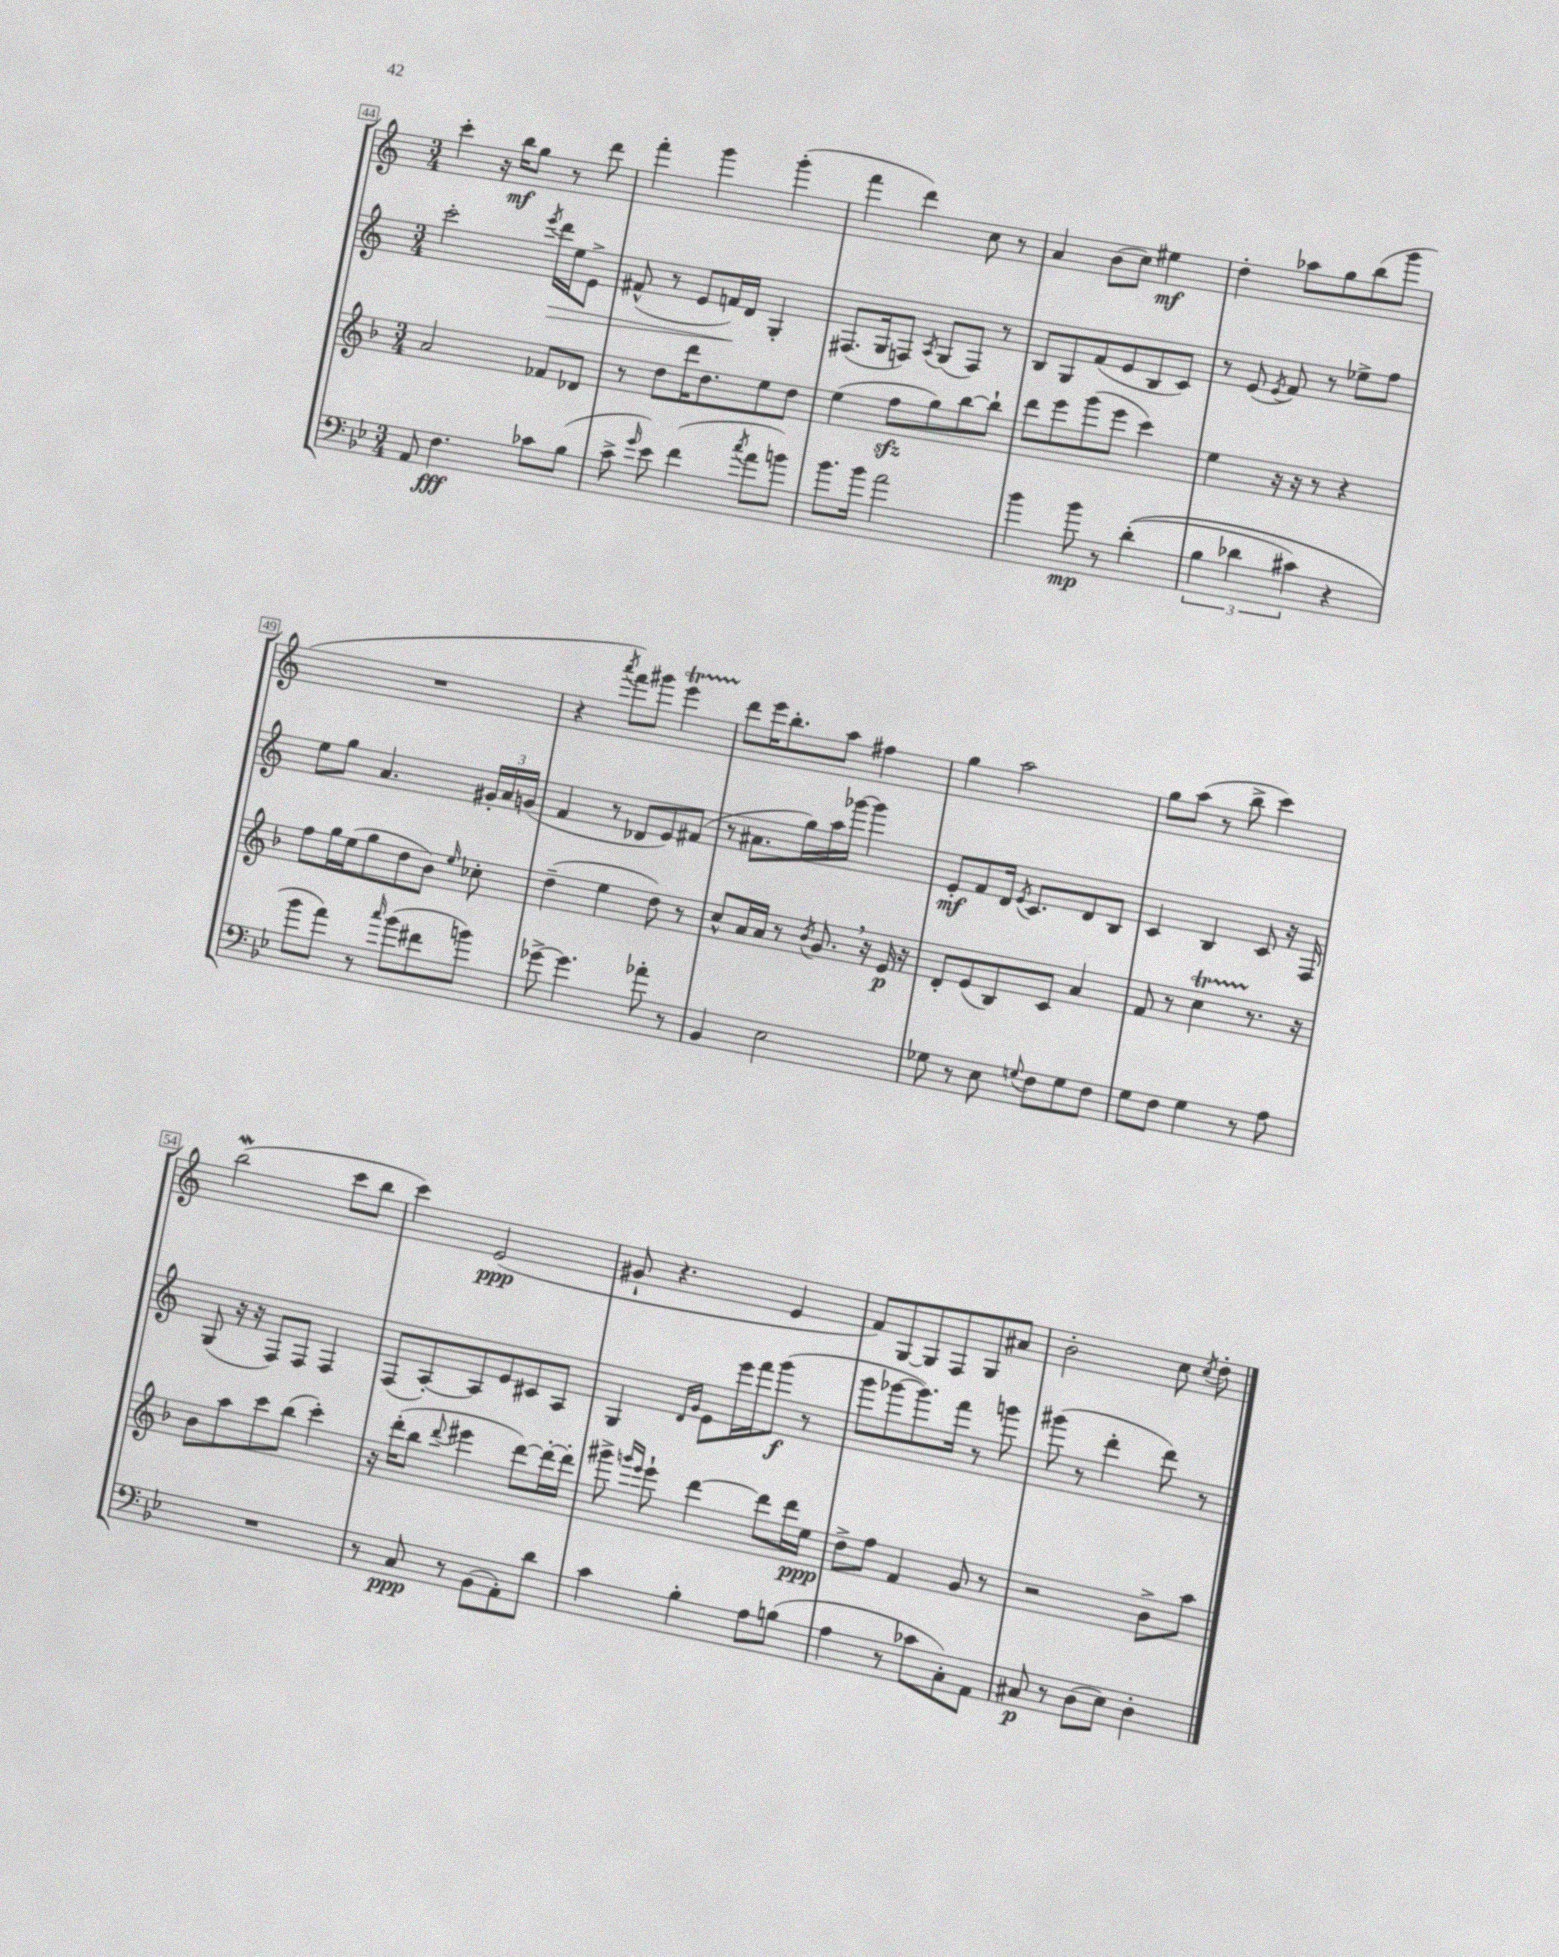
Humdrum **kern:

**kern	**dynam	**kern	**dynam	**kern	**dynam	**kern	**dynam
*part4	*part4	*part3	*part3	*part2	*part2	*part1	*part1
*staff4	*staff4	*staff3	*staff3	*staff2	*staff2	*staff1	*staff1
*clefF4	*	*clefG2	*	*clefG2	*	*clefG2	*
*k[b-e-]	*	*k[b-]	*	*k[]	*	*k[]	*
*M3/4	*	*M3/4	*	*M3/4	*	*M3/4	*
=44	=44	=44	=44	=44	=44	=44	=44
8AA/	.	2a/	.	2ccc'\	.	4ccc'\	.
4.F\	fff	.	.	.	.	.	.
.	.	.	.	.	.	16r	.
.	.	.	.	.	.	16bb\KL	mf
.	.	.	.	.	.	8gg\J	.
.	.	.	.	8qeee/	.	.	.
!	!	!	!	!	!LO:HP:b	!	!
8c-X\L	.	8f-X/L	.	16ddd\LL	>	8r	.
.	.	.	.	16ee\J	.	.	.
(8B-\J	.	8d-X/J	.	8e^\J	.	8ddd\	.
=45	=45	=45	=45	=45	=45	=45	=45
8c^\	.	8r	.	(8f#X^^/	.	4fff'\	.
16qqg/	.	.	.	.	.	.	.
8e-\)	.	8dd\L	.	8r	.	.	.
(4f\	.	16ddd\K	.	8e/L	.	4ggg\	.
.	.	8.dd\	.	.	.	.	.
.	.	.	.	16fn/L)	.	.	.
.	.	.	.	16d/JJ	]	.	.
8qcc/	.	.	.	.	.	.	.
8a\L	.	8ee\	.	4G'/	.	(4ggg'\	.
8bn\J)	.	8dd\J	.	.	.	.	.
=46	=46	=46	=46	=46	=46	=46	=46
8.b-\L	.	(4ee\	.	(8.F#X/L	.	4fff\	.
16b-\Jk	.	.	.	16G/k	.	.	.
2a\	.	8ffzz\L	.	8Fn/J)	.	4ddd\)	.
.	.	.	.	8qA/	.	.	.
.	.	8gg\)	.	(8G/L	.	.	.
.	.	[8bb-\	.	8F/J)	.	8cc\	.
.	.	8bb-`\J]	.	8r	.	8r	.
=47	=47	=47	=47	=47	=47	=47	=47
4b-\	.	8ddd\L	.	8B/L	.	4a/	.
.	.	8eee\	.	8G/	.	.	.
8b-\	mp	(8ggg\	.	(8f/	.	(8b\L	.
8r	.	8eee\J	.	8e/	.	8cc\J)	.
((4d'\	.	4ccc\)	.	8B/	.	4ee#X\	mf
.	.	.	.	8c/J)	.	.	.
=48	=48	=48	=48	=48	=48	=48	=48
6B-\	.	4ee\	.	8r	.	4dd'\	.
.	.	.	.	(8e/	.	.	.
6d-X\	.	.	.	.	.	.	.
.	.	.	.	8qe/	.	.	.
.	.	16r	.	8f/)	.	8aa-X\L	.
.	.	16r	.	.	.	.	.
6c#X\)	.	.	.	.	.	.	.
.	.	8r	.	8r	.	8gg\	.
4r	.	4r	.	8ee-X^\L	.	(8bb\	.
.	.	.	.	8ff\J	.	8ggg\J	.
!!LO:LB:g=z
=49	=49	=49	=49	=49	=49	=49	=49
8b-\L	.	8ff\L	.	8ee\L	.	2.r	.
8a\J)	.	16gg\L	.	8gg\J	.	.	.
.	.	(16ee\J	.	.	.	.	.
8r	.	8gg\	.	4.a/	.	.	.
16qqcc/	.	.	.	.	.	.	.
(8b-\L	.	8dd\	.	.	.	.	.
8f#X\	.	8b-\J)	.	.	.	.	.
.	.	16qqee/	.	.	.	.	.
8bn\J)	.	8cc-X'\	.	24g#X'/LL	.	.	.
.	.	.	.	24a/	.	.	.
.	.	.	.	(24gn/JJ	.	.	.
=50	=50	=50	=50	=50	=50	=50	=50
[8g-X^\	.	(4dd~\	.	4f/	.	4r	.
4.g-\]	.	.	.	.	.	.	.
.	.	.	.	.	.	8qaaa/	.
.	.	4ee\	.	8r	.	8fff\L)	.
.	.	.	.	8d-X/L	.	8ggg#X\J	.
8a-X'\	.	8dd\)	.	8e/)	.	4eeet\	.
8r	.	8r	.	(8f#X/J	.	.	.
=51	=51	=51	=51	=51	=51	=51	=51
4BB-/	.	8cc^^/L	.	8r	.	8ddd\L	.
.	.	16a/L	.	8.a#X\L	.	16eee\K	.
.	.	16a/JJ	.	.	.	8.bb'\	.
2E-\	.	8r	.	.	.	.	.
.	.	.	.	16gg\L)	.	.	.
.	.	8qb-/	.	.	.	.	.
.	.	8.g,/	.	16aa\	.	8aa\J	.
.	.	.	.	[16ggg-X\JJ	.	.	.
.	.	.	.	4ggg-\]	.	4ff#X\	.
.	.	16r	.	.	.	.	.
.	.	16e/	p	.	.	.	.
.	.	16r	.	.	.	.	.
=52	=52	=52	=52	=52	=52	=52	=52
8G-X\	.	8d'/L	.	8e'/L	mf	4gg\	.
8r	.	(8e/	.	8f/	.	.	.
8E-\	.	8B-/)	.	16d/Jk	.	2aa\	.
.	.	.	.	8qe/	.	.	.
.	.	.	.	8.c/L	.	.	.
8qqGn/	.	.	.	.	.	.	.
8F\L	.	8c/J	.	.	.	.	.
8G\	.	4a/	.	8d/	.	.	.
8F\J	.	.	.	8B/J	.	.	.
=53	=53	=53	=53	=53	=53	=53	=53
8G\L	.	8f/	.	4c/	.	8gg\L	.
8F\J	.	8r	.	.	.	(8aa\J	.
4G\	.	4ccT\	.	4B/	.	8r	.
.	.	.	.	.	.	8bb^\	.
8r	.	8.r	.	8c/	.	4ccc\)	.
8A\	.	.	.	16r	.	.	.
.	.	16r	.	16F/	.	.	.
!!LO:LB:g=z
=54	=54	=54	=54	=54	=54	=54	=54
2.r	.	8b-\L	.	(8G/	.	(2bbW\	.
.	.	8aa\	.	16r	.	.	.
.	.	.	.	16r	.	.	.
.	.	8ccc\	.	8F/L)	.	.	.
.	.	(8bb-\J	.	8F/J	.	.	.
.	.	4ccc'\)	.	4F/	.	8ccc\L	.
.	.	.	.	.	.	8bb\J	.
=55	=55	=55	=55	=55	=55	=55	=55
8r	.	16r	.	(8F/L	.	4ccc\)	.
.	.	(16ddd'\KL	.	.	.	.	.
8C/	ppp	8bb-\J	.	[8A'/)	.	.	.
.	.	8qqddd/	.	.	.	.	.
8r	.	4eee#X\	.	8A/]	.	(2e/	ppp
(8BB-\L	.	.	.	8e/	.	.	.
8AA'\)	.	[8ddd\L)	.	8c#X/	.	.	.
8d\J	.	16ddd'\L_	.	8A/J	.	.	.
.	.	16ddd'\JJ]	.	.	.	.	.
=56	=56	=56	=56	=56	=56	=56	=56
4c\	.	8ggg#X^\	.	4G/	.	8g#X`/	.
.	.	16qqgggn/LL	.	.	.	.	.
.	.	16qqeee/JJ	.	.	.	.	.
.	.	8eee`\	.	.	.	4.r	.
.	.	.	.	16qqd/LL	.	.	.
.	.	.	.	16qqg/JJ	.	.	.
4B-'\	.	[4ddd\	.	8e\L	.	.	.
.	.	.	.	16eee\L	.	.	.
.	.	.	.	16fff\J	.	.	.
8A\L	.	8ddd\L]	.	(8ggg\J	f	4e/	.
(8Bn\J	.	16ddd\L	.	8r	.	.	.
.	.	16ee\JJ	ppp	.	.	.	.
=57	=57	=57	=57	=57	=57	=57	=57
4A\	.	8dd^\L	.	8ggg\L	.	8f/L)	.
.	.	8ff\J	.	[8ggg-X\	.	[8G/	.
8r	.	4f/	.	8.ggg-\])	.	8G/]	.
8c-X\L	.	.	.	.	.	8F/	.
.	.	.	.	16fff\Jk	.	.	.
8C'\)	.	8g/	.	8r	.	8G/	.
8AA\J	.	8r	.	8gggn\	.	8a#X/J	.
=58	=58	=58	=58	=58	=58	=58	=58
8C#X/	p	2r	.	(8ggg#X\	.	2b'\	.
8r	.	.	.	8r	.	.	.
(8D\L	.	.	.	4ddd'\	.	.	.
8E-\J)	.	.	.	.	.	.	.
4D'\	.	8b-^\L	.	8ddd\)	.	8cc\	.
.	.	.	.	.	.	8qcc/	.
.	.	8aa\J	.	8r	.	8dd'\	.
==	==	==	==	==	==	==	==
*-	*-	*-	*-	*-	*-	*-	*-
